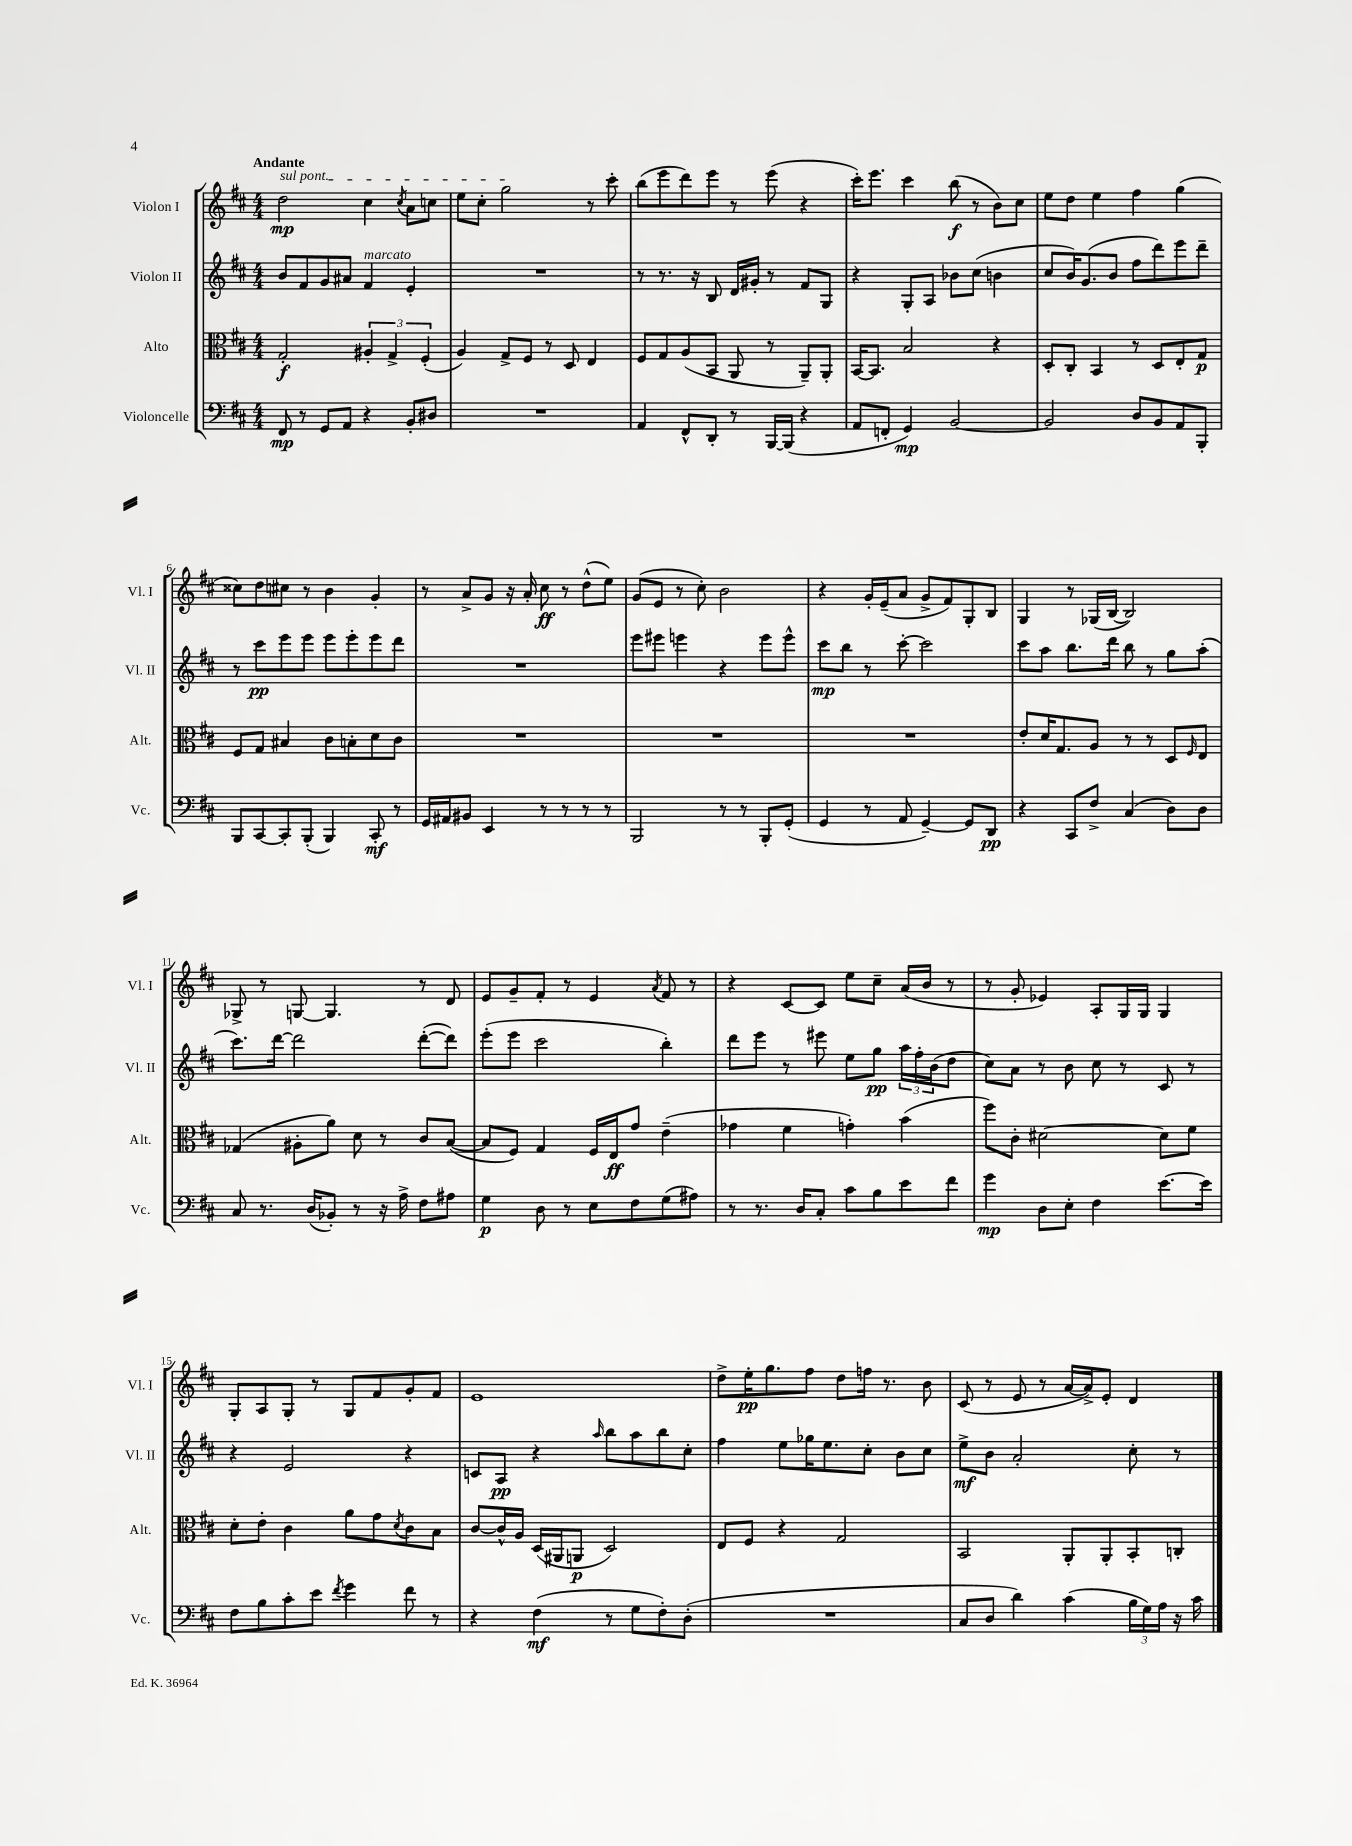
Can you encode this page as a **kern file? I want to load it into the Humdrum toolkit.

**kern	**dynam	**kern	**dynam	**kern	**dynam	**kern	**dynam
*part4	*part4	*part3	*part3	*part2	*part2	*part1	*part1
*staff4	*staff4	*staff3	*staff3	*staff2	*staff2	*staff1	*staff1
*I"Violoncelle	*	*I"Alto	*	*I"Violon II	*	*I"Violon I	*
*I'Vc.	*	*I'Alt.	*	*I'Vl. II	*	*I'Vl. I	*
*clefF4	*	*clefC3	*	*clefG2	*	*clefG2	*
*k[f#c#]	*	*k[f#c#]	*	*k[f#c#]	*	*k[f#c#]	*
*M4/4	*	*M4/4	*	*M4/4	*	*M4/4	*
=1	=1	=1	=1	=1	=1	=1	=1
!	!	!	!	!	!	!LO:TX:a:B:t=Andante	!
!	!	!	!	!	!	!LO:TX:a:i:t=sul pont.	!
8FF#/	mp	2G'/	f	8b/L	.	2dd\	mp
8r	.	.	.	8f#/	.	.	.
8GG/L	.	.	.	8g/	.	.	.
8AA/J	.	.	.	8a#X/J	.	.	.
!	!	!	!	!LO:TX:a:i:t=marcato	!	!	!
4r	.	6A#X'/	.	4f#/	.	4cc#\	.
.	.	6G^/	.	.	.	.	.
.	.	.	.	.	.	8qcc#/	.
8BB'/L	.	.	.	4e'/	.	8a\L	.
.	.	(6F#'/	.	.	.	.	.
8D#X/J	.	.	.	.	.	8ccn\J	.
=2	=2	=2	=2	=2	=2	=2	=2
1r	.	4A/)	.	1r	.	8ee\L	.
.	.	.	.	.	.	8cc#'\J	.
.	.	8G^/L	.	.	.	2gg\	.
.	.	8F#/J	.	.	.	.	.
.	.	8r	.	.	.	.	.
.	.	8D/	.	.	.	.	.
.	.	4E/	.	.	.	8r	.
.	.	.	.	.	.	8ccc#'\	.
=3	=3	=3	=3	=3	=3	=3	=3
4AA/	.	8F#/L	.	8r	.	(8bb\L	.
.	.	8G/	.	8.r	.	8eee\	.
8FF#^^/L	.	(8A/	.	.	.	8ddd\)	.
.	.	.	.	16r	.	.	.
8DD'/J	.	8BB/J	.	8B/	.	8eee\J	.
8r	.	8AA/	.	16d/LL	.	8r	.
.	.	.	.	16g#X'/JJ	.	.	.
[16BBB/LL	.	8r	.	8r	.	(8eee\	.
(16BBB/JJ]	.	.	.	.	.	.	.
4r	.	8AA~/L)	.	8f#/L	.	4r	.
.	.	8AA'/J	.	8G/J	.	.	.
=4	=4	=4	=4	=4	=4	=4	=4
8AA/L	.	[16BB/KL	.	4r	.	16ccc#'\KL)	.
.	.	8.BB/J]	.	.	.	8.eee\J	.
8FFn'/J	.	.	.	.	.	.	.
4GG/)	mp	2B/	.	8G'/L	.	4ccc#\	.
.	.	.	.	8A/J	.	.	.
[2BB/	.	.	.	8b-X\L	.	(8bb\	f
.	.	.	.	(8cc#\J	.	8r	.
.	.	4r	.	4bn\	.	8b\L)	.
.	.	.	.	.	.	8cc#\J	.
=5	=5	=5	=5	=5	=5	=5	=5
2BB/]	.	8D'/L	.	8cc#/L	.	8ee\L	.
.	.	8C#'/J	.	16b/K)	.	8dd\J	.
.	.	.	.	(8.g/	.	.	.
.	.	4BB/	.	.	.	4ee\	.
.	.	.	.	8b/J	.	.	.
8D/L	.	8r	.	8ff#\L	.	4ff#\	.
8BB/	.	8D/L	.	8ddd\)	.	.	.
8AA/	.	8E'/	.	8eee\	.	(4gg\	.
8BBB'/J	.	8G/J	p	8ddd~\J	.	.	.
!!LO:LB:g=z
=6	=6	=6	=6	=6	=6	=6	=6
8BBB/L	.	8F#/L	.	8r	.	8cc##X\L)	.
[8CC#/	.	8G/J	.	8ccc#\L	pp	8dd\	.
8CC#'/]	.	4B#X/	.	8eee\	.	8cc#X\J	.
(8BBB'/J	.	.	.	8eee\J	.	8r	.
4BBB/)	.	8c#\L	.	8eee\L	.	4b\	.
.	.	8Bn'\	.	8eee'\	.	.	.
8CC#'/	mf	8d\	.	8eee\	.	4g'/	.
8r	.	8c#\J	.	8ddd\J	.	.	.
=7	=7	=7	=7	=7	=7	=7	=7
16GG/LL	.	1r	.	1r	.	8r	.
16AA#X/J	.	.	.	.	.	.	.
8BB#X/J	.	.	.	.	.	8a^/L	.
4EE/	.	.	.	.	.	8g/J	.
.	.	.	.	.	.	16r	.
.	.	.	.	.	.	16a'/	.
8r	.	.	.	.	.	8cc#\	ff
8r	.	.	.	.	.	8r	.
8r	.	.	.	.	.	(8dd^^\L	.
8r	.	.	.	.	.	8ee\J)	.
=8	=8	=8	=8	=8	=8	=8	=8
2BBB/	.	1r	.	8eee\L	.	(8g/L	.
.	.	.	.	8eee#X\J	.	8e/J	.
.	.	.	.	4eeen\	.	8r	.
.	.	.	.	.	.	8cc#'\)	.
8r	.	.	.	4r	.	2b\	.
8r	.	.	.	.	.	.	.
8BBB'/L	.	.	.	8eee\L	.	.	.
(8GG'/J	.	.	.	8eee^^\J	.	.	.
=9	=9	=9	=9	=9	=9	=9	=9
4GG/	.	1r	.	8ccc#\L	mp	4r	.
.	.	.	.	8bb\J	.	.	.
8r	.	.	.	8r	.	16g'/LL	.
.	.	.	.	.	.	(16e~/J	.
8AA/	.	.	.	[8ccc#'\	.	8a/J	.
[4GG~/)	.	.	.	2ccc#\]	.	8g^/L	.
.	.	.	.	.	.	8f#/)	.
8GG/L]	.	.	.	.	.	8G'/	.
8DD/J	pp	.	.	.	.	8B/J	.
=10	=10	=10	=10	=10	=10	=10	=10
4r	.	8e'/L	.	8ccc#\L	.	4G/	.
.	.	16d/K	.	8aa\J	.	.	.
.	.	8.G/	.	.	.	.	.
8CC#/L	.	.	.	8.bb\L	.	8r	.
8F#^/J	.	8A/J	.	.	.	(16G-X/LL	.
.	.	.	.	16ddd\Jk	.	[16B/JJ	.
(4C#/	.	8r	.	8bb\	.	2B/])	.
.	.	8r	.	8r	.	.	.
8D\L)	.	8D/L	.	8gg\L	.	.	.
.	.	16qqF#/	.	.	.	.	.
8D\J	.	8E/J	.	(8aa'\J	.	.	.
!!LO:LB:g=z
=11	=11	=11	=11	=11	=11	=11	=11
8C#/	.	(4G-X/	.	8.ccc#\L)	.	8G-X^/	.
8.r	.	.	.	.	.	8r	.
.	.	.	.	[16ddd\Jk	.	.	.
.	.	8A#X'\L	.	2ddd\]	.	[8Gn/	.
(16D/KL	.	.	.	.	.	.	.
8BB-X'/J)	.	8a\J)	.	.	.	4.G/]	.
8r	.	8d\	.	.	.	.	.
16r	.	8r	.	.	.	.	.
16A^\	.	.	.	.	.	.	.
8F#\L	.	8c#/L	.	([8ddd'\L	.	8r	.
8A#X\J	.	([8B/J	.	8ddd\J])	.	8d/	.
=12	=12	=12	=12	=12	=12	=12	=12
4G\	p	8B/L]	.	(8eee'\L	.	8e/L	.
.	.	8F#/J)	.	8eee\J	.	8g~/	.
8D\	.	4G/	.	2ccc#\	.	8f#'/J	.
8r	.	.	.	.	.	8r	.
8E\L	.	16F#/LL	.	.	.	4e/	.
.	.	16E/J	ff	.	.	.	.
8F#\	.	8g/J	.	.	.	.	.
.	.	.	.	.	.	8qa/	.
(8G\	.	(4e~\	.	4bb'\)	.	8f#/	.
8A#X\J)	.	.	.	.	.	8r	.
=13	=13	=13	=13	=13	=13	=13	=13
8r	.	4g-X\	.	8ddd\L	.	4r	.
8.r	.	.	.	8eee\J	.	.	.
.	.	4f#\	.	8r	.	[8c#/L	.
16D/KL	.	.	.	.	.	.	.
8C#'/J	.	.	.	8eee#X\	.	8c#/J]	.
8c#\L	.	4gn'\)	.	8ee\L	.	8ee\L	.
8B\	.	.	.	8gg\J	pp	8cc#~\J	.
8e\	.	(4b\	.	24aa\LL	.	(16a/LL	.
.	.	.	.	24ff#'\	.	.	.
.	.	.	.	.	.	16b/JJ	.
.	.	.	.	(24b\J	.	.	.
8f#\J	.	.	.	8dd\J	.	8r	.
=14	=14	=14	=14	=14	=14	=14	=14
4g\	mp	8ff#\L)	.	8cc#\L)	.	8r	.
.	.	8c#'\J	.	8a\J	.	8g'/	.
8D\L	.	[2d#X\	.	8r	.	4e-X/)	.
8E'\J	.	.	.	8b\	.	.	.
4F#\	.	.	.	8cc#\	.	8A'/L	.
.	.	.	.	8r	.	16G/L	.
.	.	.	.	.	.	16G/JJ	.
[8.e\L	.	8d#\L]	.	8c#/	.	4G/	.
.	.	8f#\J	.	8r	.	.	.
16e\Jk]	.	.	.	.	.	.	.
!!LO:LB:g=z
=15	=15	=15	=15	=15	=15	=15	=15
8F#\L	.	8d'\L	.	4r	.	8G'/L	.
8B\	.	8e'\J	.	.	.	8A/	.
8c#'\	.	4c#\	.	2e/	.	8G'/J	.
8e\J	.	.	.	.	.	8r	.
8qf#/	.	.	.	.	.	.	.
4g\	.	8a\L	.	.	.	8G/L	.
.	.	8g\	.	.	.	8f#/	.
.	.	8qd/	.	.	.	.	.
8f#\	.	8c#\	.	4r	.	8g'/	.
8r	.	8B\J	.	.	.	8f#/J	.
=16	=16	=16	=16	=16	=16	=16	=16
4r	.	[8c#/L	.	8cn/L	.	1e	.
.	.	16c#^^/L]	.	8A/J	pp	.	.
.	.	16A/JJ	.	.	.	.	.
(4F#\	mf	(16D/LL	.	4r	.	.	.
.	.	16AA#X/J	.	.	.	.	.
.	.	8AAn/J	p	.	.	.	.
.	.	.	.	16qqaa/	.	.	.
8r	.	2D/)	.	8bb\L	.	.	.
8G\L	.	.	.	8aa\	.	.	.
8F#'\)	.	.	.	8bb\	.	.	.
(8D'\J	.	.	.	8cc#'\J	.	.	.
=17	=17	=17	=17	=17	=17	=17	=17
1r	.	8E/L	.	4ff#\	.	8dd^\L	.
.	.	8F#/J	.	.	.	16ee'\K	pp
.	.	.	.	.	.	8.gg\	.
.	.	4r	.	8ee\L	.	.	.
.	.	.	.	16gg-X\K	.	8ff#\J	.
.	.	.	.	8.ee\	.	.	.
.	.	2G/	.	.	.	8dd\L	.
.	.	.	.	8cc#'\J	.	16ffn\Jk	.
.	.	.	.	.	.	8.r	.
.	.	.	.	8b\L	.	.	.
.	.	.	.	8cc#\J	.	8b\	.
=18	=18	=18	=18	=18	=18	=18	=18
8C#/L	.	2BB/	.	8ee^\L	mf	(8c#/	.
8D/J	.	.	.	8b\J	.	8r	.
4d\)	.	.	.	2a'/	.	8e/	.
.	.	.	.	.	.	8r	.
(4c#\	.	8AA'/L	.	.	.	[16a/LL	.
.	.	.	.	.	.	16a^/J])	.
.	.	8AA'/	.	.	.	8e'/J	.
24B\LL	.	8BB'/	.	8cc#'\	.	4d/	.
24G\)	.	.	.	.	.	.	.
24A\JJ	.	.	.	.	.	.	.
16r	.	8Cn'/J	.	8r	.	.	.
16c#\	.	.	.	.	.	.	.
==	==	==	==	==	==	==	==
*-	*-	*-	*-	*-	*-	*-	*-
